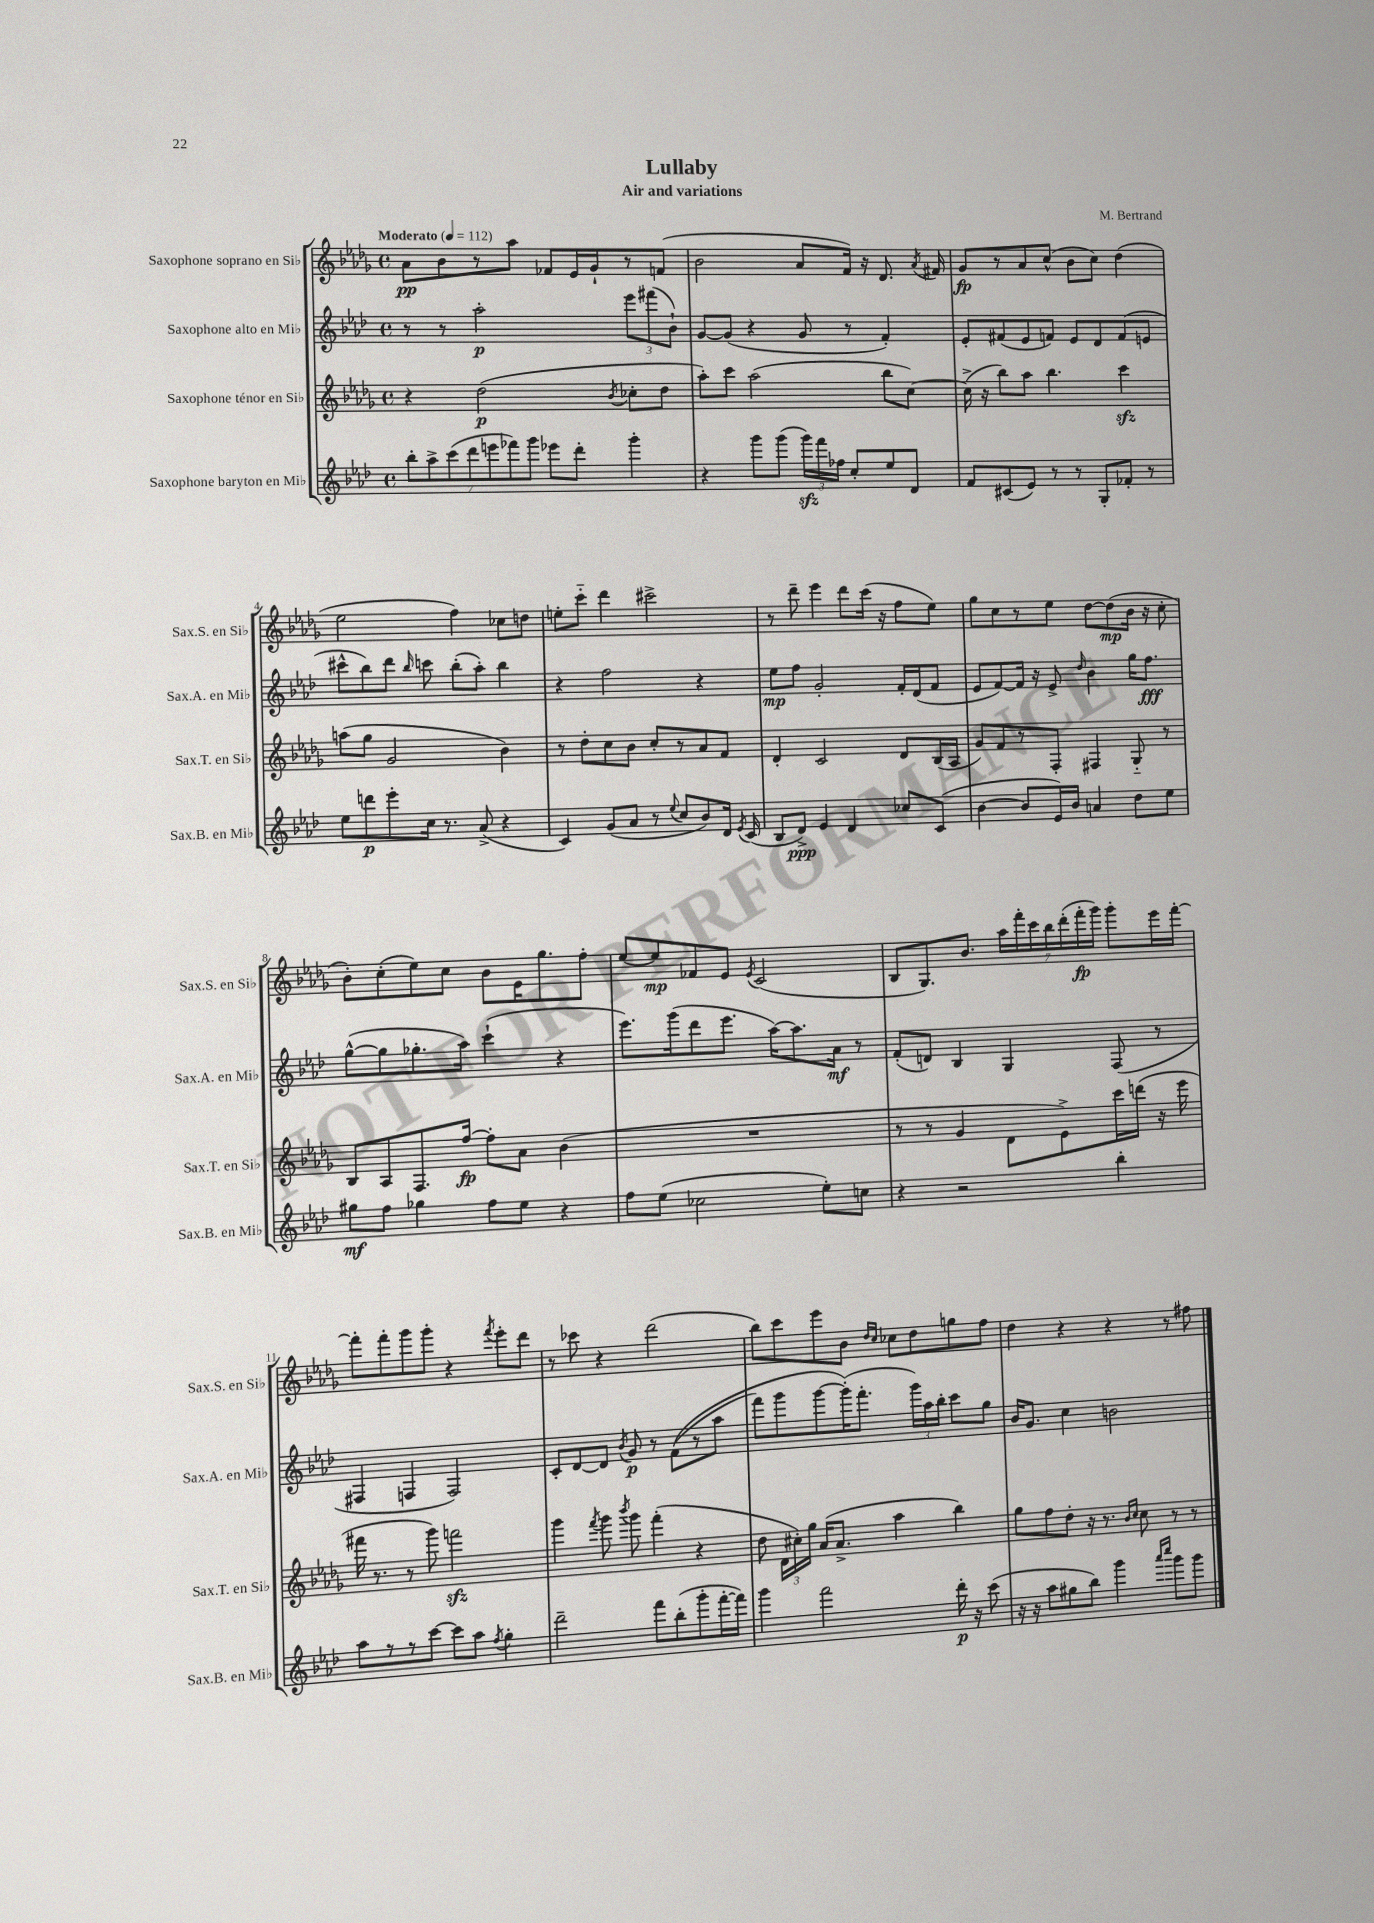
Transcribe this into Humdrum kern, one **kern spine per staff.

**kern	**kern	**kern	**kern
*staff4	*staff3	*staff2	*staff1
*clefG2	*clefG2	*clefG2	*clefG2
*k[b-e-a-d-]	*k[b-e-a-d-g-]	*k[b-e-a-d-]	*k[b-e-a-d-g-]
*M4/4	*M4/4	*M4/4	*M4/4
*met(c)	*met(c)	*met(c)	*met(c)
*MM112	*MM112	*MM112	*MM112
14bb-'	4r	8r	8a-
14aa-^	.	.	.
.	.	8r	8b-
(14ccc	.	.	.
14ddd-	.	.	.
.	(2dd-	2aa-'	8r
14eee	.	.	.
14fff-)	.	.	.
.	.	.	8aa-
14ggg	.	.	.
8eee-	.	.	8f-
8ddd-'	.	.	16e-
.	.	.	16g-`
.	8qb-	.	.
4ggg'	8cc-'	12eee-	8r
.	.	(12fff#	.
.	8dd-	.	(8f
.	.	12b-`)	.
=	=	=	=
4r	8aa-')	[8g	2b-
.	8ccc	(8g]	.
8ggg	(2aa-	4r	.
(8ggg	.	.	.
24ggg)	.	8g	8a-
24fff	.	.	.
24ff-	.	.	.
8cc'	.	8r	16f)
.	.	.	16r
8ee-	8bb-	4f')	8.d-
8d-	[8cc)	.	.
.	.	.	8qa-
.	.	.	16f#
=	=	=	=
8f	(16cc^]	8e-'	8g-
.	16r	.	.
(8c#	8bb-)	(8f#	8r
8e-)	8aa-	8e-	8a-
8r	4.bb-	8f)	(8cc^^
8r	.	8e-	8b-
8G'	.	8d-	8cc)
8f-'	4ccc	(8f	(4dd-
8r	.	8e	.
=	=	=	=
8ee-	(8aa	8ccc#^^	2ee-
8ddd	8gg-	8bb-)	.
8eee-'	2g-	8ddd-	.
.	.	16qqbb-	.
16cc	.	8ccc	.
8.r	.	.	.
.	.	(8bb-'	4ff)
(8a-^	.	8aa-')	.
4r	4b-)	4bb-	8cc-
.	.	.	8dd
=	=	=	=
4c)	8r	4r	8ee'
.	8dd-'	.	8ccc'~
(8g	8cc	2ff	4ddd-
8a-	8b-	.	.
8r	8cc'	.	2ccc#^
8qqee-	.	.	.
8cc	8r	.	.
8b-)	8a-	4r	.
16d-	8f	.	.
8qe-	.	.	.
(16c	.	.	.
=	=	=	=
8B-	4d-'	8ee-	8r
8d-^)	.	8ff	8ddd-~
4e-	2c	2g'	4eee-
4d-	.	.	8ddd-
.	.	.	(16ccc
.	.	.	16r
8cc-	8d-	16f'	8ff
.	.	(16d-	.
(8c	(16B-	8f	8ee-)
.	16A-	.	.
=	=	=	=
[4b-	8g-)	8e-	8gg-
.	8f	[8f)	8cc
8b-]	8r	16f]	8r
.	.	16r	.
16e-)	8F'	8e-^	8ee-
16b-	.	.	.
.	.	16qqdd-	.
4a	4F#	4b-	[8dd-
.	.	.	(8dd-]
8dd-	8G-'~	16gg	16b-
.	.	8.ff	16r
8ee-	8r	.	8cc'
=	=	=	=
8gg#	8B-	([8gg^^	8b-')
8ff	8A-	8gg]	(8cc'
4gg-	8.F	8.gg-'	8ee-)
.	.	.	8cc
.	[16ff	16aa-)	.
8ff	8ff']	(4ccc`	8b-
8ee-	8a-	.	16e-
.	.	.	8.gg-
4r	(4b-	4r	.
.	.	.	8ff'
=	=	=	=
8ff	1r	8.eee-)	[8ee-
(8ee-	.	.	8ee-]
.	.	(16ggg	.
2cc-	.	8ddd-	8f-
.	.	8.eee-	8e-
.	.	.	8qe-
.	.	.	(2c
.	.	[16aa-)	.
.	.	8.aa-]	.
8ee-')	.	.	.
.	.	16a-	.
8cc	.	8r	.
=	=	=	=
4r	8r	(8f'	8B-
.	8r	8d)	8.G-)
2r	4g-	4B-	.
.	.	.	8.b-
.	8d-	4G	28aa-
.	.	.	28fff'
.	.	.	28ccc
.	.	.	28bb-
.	8e-^)	.	.
.	.	.	(28ddd-'
.	.	.	28fff'
.	.	.	28ggg-)
4bb-'	16ccc	(8F	8ggg-'
.	(16ddd	.	.
.	16r	8r	16eee-
.	16eee-	.	[16fff'
=	=	=	=
8aa-	16fff#	4F#	8fff']
.	8.r	.	.
8r	.	.	8fff'
8r	8r	4F	8ggg-
[8ccc	8ggg-)	.	8ggg-'
8ccc]	2fff	2F)	4r
8aa-	.	.	.
8qff	.	.	8qfff
4gg'	.	.	8eee-'
.	.	.	8ddd-
=	=	=	=
2ddd-~	4ggg-	8c'	8r
.	.	[8d-	8ccc-
.	8qfff	.	.
.	8ggg-	8d-]	4r
.	8qbbb-	8qb-	.
.	8ggg-	8g	.
8fff	(4fff'	8r	(2ddd-
(8bb-'	.	&((8f	.
8ggg'	4r	8r	.
[16fff'	.	8aa-	.
16fff])	.	.	.
=	=	=	=
4ggg	8dd-	8fff)	8bb-)
.	24d-	8ggg	8ccc
.	24cc#')	.	.
.	24gg-	.	.
2fff	(16a-	[8ggg	8eee-
.	8.a-^	.	.
.	.	(16ggg']&)	8b-
.	.	8.fff'	.
.	.	.	16qqdd-
.	.	.	16qqcc
.	4aa-	.	8cc-
.	.	24ggg)	8dd-
.	.	24aa-	.
.	.	24bb-'	.
16ddd-'	4bb-)	8ccc	8gg
16r	.	.	.
(8ccc	.	8gg	8ff
=	=	=	=
16r	8gg-	16b-	4dd-
16r	.	8.g	.
8aa-	8ff	.	.
8gg#	8dd-'	4cc	4r
8bb-)	16r	.	.
.	8.r	.	.
4ggg	.	2b	4r
.	16qqb-	.	.
.	16qqcc	.	.
.	8cc	.	.
16qqaaa-	.	.	.
16qqcccc	.	.	.
8ggg	8r	.	8r
8ggg	8r	.	8ff#
==	==	==	==
*-	*-	*-	*-
